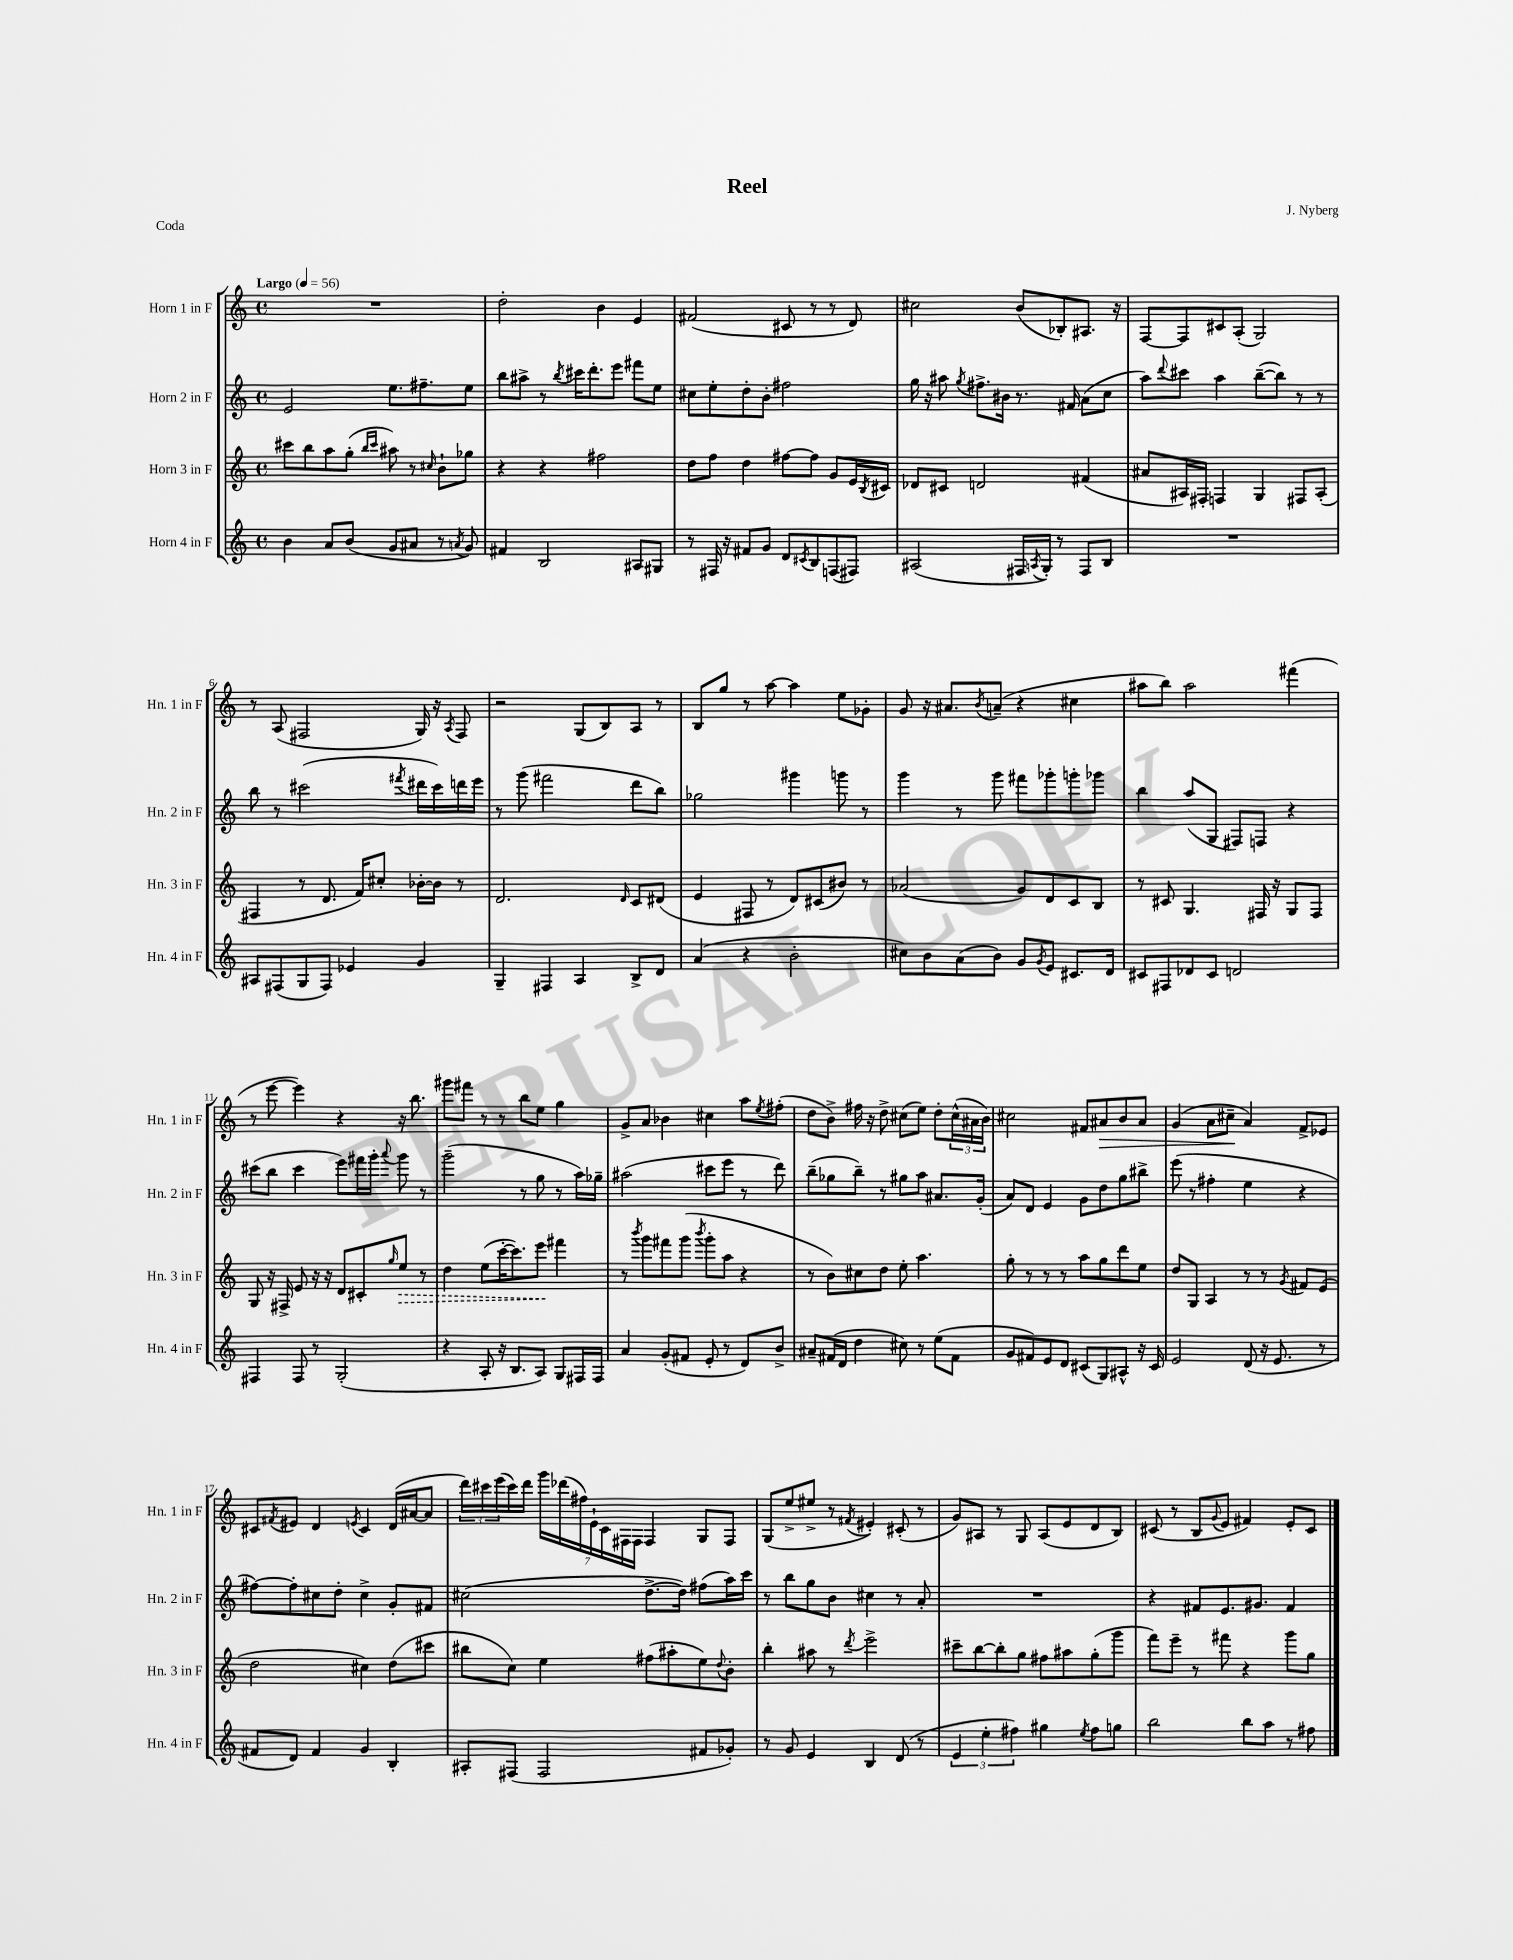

**kern	**kern	**kern	**kern
*staff4	*staff3	*staff2	*staff1
*clefG2	*clefG2	*clefG2	*clefG2
*k[]	*k[]	*k[]	*k[]
*M4/4	*M4/4	*M4/4	*M4/4
*met(c)	*met(c)	*met(c)	*met(c)
*MM56	*MM56	*MM56	*MM56
4b\	8ccc#\L	2e/	1r
.	8bb\	.	.
8a/L	8aa\	.	.
(8b/J	(8gg'\J	.	.
.	16qqbb/LL	.	.
.	16qqccc#/JJ	.	.
8g/L	8aa#\)	8.ee\L	.
8a#/J	8r	.	.
.	.	8.ff#~\	.
.	16qqcc#/	.	.
8r	8b`\L	.	.
8qa/	.	.	.
8g/)	8gg-\J	8ee\J	.
=	=	=	=
4f#/	4r	8bb\L	2dd'\
.	.	8aa#^\J	.
2B/	4r	8r	.
.	.	8qbb/	.
.	.	16ccc#\LK	.
.	.	8.ddd'\	.
.	2ff#\	.	4b\
.	.	8eee\J	.
8A#/L	.	8fff#\L	4e/
8G#/J	.	8ee\J	.
=	=	=	=
8r	8dd\L	8cc#\L	(2f#/
16F#/	8ff\J	8ee'\	.
16r	.	.	.
8f#/L	4dd\	8dd'\	.
8g/J	.	8b'\J	.
8d/L	[8ff#\L	2ff#\	8c#/
8qc#/	.	.	.
8B/	8ff#\]J	.	8r
(8F/	8g/L	.	8r
8F#/J)	16e/L	.	8d/)
.	8qB/	.	.
.	16c#/JJ	.	.
=	=	=	=
(2A#/	8d-/L	16gg\	2cc#\
.	.	16r	.
.	8c#/J	8aa#\	.
.	.	8qgg/	.
.	2d/	8.ff#^\L	.
.	.	16b#\Jk	.
16F#/LL	.	8.r	(8b/L
8qA/	.	.	.
16G'/JJ)	.	.	.
8r	.	.	8B-'/)
.	.	16f#/	.
8F#/L	(4f#/	(8a\L	8.A#/J
8B/J	.	8cc\J	.
.	.	.	16r
=	=	=	=
1r	8a#/L	8aa\L)	[8F/L
.	.	8qqddd/	.
.	16A#/L)	8ccc#\J	8F/]
.	16F#'/JJ	.	.
.	4F/	4aa\	8c#/
.	.	.	(8A'/J
.	4G/	([8bb~\L	2G/)
.	.	8bb\]J)	.
.	8F#/L	8r	.
.	(8A#'/J	8r	.
=	=	=	=
8A#/L	4F#/	8bb\	8r
(8F#/	.	8r	(8A/
8G/	8r	(2ccc#\	2F#/
8F#/J)	8.d/	.	.
4e-/	.	.	.
.	16f/LK)	.	.
.	8cc#'/J	.	.
.	.	8qfff#/	.
4g/	[16b-'\LL	16ddd#\LL	16G/)
.	16b-\]JJ	16ccc#\)	16r
.	.	.	8qA/
.	8r	16ddd\	8F#/
.	.	16eee\JJ	.
=	=	=	=
4G~/	2.d/	8r	2r
.	.	(8ggg\	.
4F#/	.	2fff#\	.
4A/	.	.	(8G/L
.	.	.	8B/)
.	16qqd/	.	.
8B^/L	8c/L	8ddd\L	8A/J
8d/J	(8d#/J	8bb\J)	8r
=	=	=	=
(4a/	4e/	2gg-\	8B/L
.	.	.	8gg/J
4r	8F#/	.	8r
.	8r	.	[8aa\
2b'\	8d/L)	4ggg#\	4aa\]
.	(8c#/	.	.
.	8b#/J)	8ggg\	8ee\L
.	8r	8r	8g-'\J
=	=	=	=
8cc#\L)	(2a-/	4ggg\	8g/
8b\	.	.	16r
.	.	.	8.a#/L
(8a\	.	8r	.
.	.	.	8qb/
8b\J)	.	8ggg\	(8a~/J
8g/L	8g/L)	8fff#\L	4r
8qg/	.	.	.
8e/J	8d/	8ggg-'\	.
8.c#/L	8c/	8ggg'\	4cc#\
.	8B/J	8ggg-\J	.
16d/Jk	.	.	.
=	=	=	=
8c#/L	8r	4bb\	8aa#\L
8F#/	8c#/	.	8bb\J)
8d-/	4.G/	(8aa/L	2aa#\
8c#/J	.	8G/J	.
2d/	.	8F#/L)	.
.	16F#/	8F/J	.
.	16r	.	.
.	8G/L	4r	(4fff#\
.	8F#/J	.	.
=	=	=	=
4F#/	8G/	(8ccc#\L	8r
.	16r	8bb\J	[8eee\
.	16F#^/	.	.
8F#/	8e/	4ccc#\	4eee\])
8r	16r	.	.
.	16r	.	.
(2G'/	8d/L	8eee\L)	4r
.	8c#'/	16fff#\L	.
.	.	16ggg'\JJ	.
.	16qqgg/	8qqaaa/	.
.	8ee/J	8ggg\	16r
.	.	.	8.bb\
.	8r	8r	.
=	=	=	=
4r	4dd\	(2ggg~\	8ggg#\L
.	.	.	8fff#\J
8A'/	(8ee\L	.	8r
16r	[16ccc'\K	.	8r
8.B/L	8.ccc\])	.	.
.	.	8r	8bb\L
8A/J)	8eee\J	8gg\	8ee\J
8G/L	4fff#\	8r	4gg\
16F#/L	.	16aa\LL)	.
16F#/JJ	.	16gg-~\JJ	.
=	=	=	=
4a/	8r	(2aa#\	8g^/L
.	8qbbb/	.	.
.	8ggg\L	.	8a/J
(8g'/L	8fff#\	.	4b-\
8f#/J	(8ggg\J	.	.
.	8qbbb/	.	.
8e'/	8ggg'\L	8ccc#\L	4cc#\
8r	8aa\J	8eee\J	.
8d/L)	4r	8r	8aa\L
.	.	.	8qee/
8b^/J	.	8ddd\)	(8ff#'\J
=	=	=	=
8a#~/L	8r	(8bb~\L	8dd\L
(16f#/L	8b\L)	8gg-\	8b^\J)
16d/JJ	.	.	.
4dd\	8cc#\	8bb~\J)	16ff#\
.	.	.	16r
.	8dd\J	8r	8dd^\
8cc#\)	8ee'\	8gg#\L	(8cc#\L
8r	4.aa\	8aa\J	8ee\J)
(8ee\L	.	8.a#/L	8dd'\L
8f#\J	.	.	(24cc#^^\L
.	.	.	24a#\
.	.	(16g'/Jk	.
.	.	.	24b\JJ)
=	=	=	=
8g/L	8gg'\	8a/L)	2cc#\
8f#/)	8r	8d/J	.
8e/	8r	4e/	.
8d/J	8r	.	.
(8c#/L	8aa\L	8g\L	8f#/L
8G/)	8gg\	8dd\	8a#/
8A#^^/J	8ddd\	8gg\	8b/
16r	8ee\J	8bb#^\J	8a#/J
16c#/	.	.	.
=	=	=	=
2e/	8dd/L	(8eee\	(4g/
.	8G/J	8r	.
.	4A/	4ff#'\	8a\L
.	.	.	8cc#~\J
(8d/	8r	4ee\	4a/)
16r	8r	.	.
8.e/	.	.	.
.	8qg/	.	.
.	8f#/L	4r	8f^/L
8r	(8e/J	.	8e-/J
=	=	=	=
8f#/L	2dd\	[8ff#\L)	8c#/L
.	.	.	8qf#/
8d/J)	.	8ff#'\]	8e#/J
4f#/	.	8cc#\	4d/
.	.	8dd'\J	.
.	.	.	8qe/
4g/	4cc#\)	4cc#^\	4c#/
4B'/	(8dd\L	8g'/L	(16d/LL
.	.	.	[16a#/J
.	8ccc#\J	8f#/J	8a#/]J
=	=	=	=
8A#'/L	8bb#\L	(2cc#\	24ddd\LL)
.	.	.	24ccc#\
.	.	.	(24eee\
(8F#/J	8cc\J)	.	16ccc#\)
.	.	.	16ddd\JJ
2F#/	4ee\	.	28ggg\LL
.	.	.	(28ddd-\
.	.	.	28ff#\)
.	.	.	28e`\
.	.	.	28c\
.	.	.	28F#\
.	.	.	28F#\JJ
.	(8ff#\L	[8.dd^\L	4F#/
.	8aa#'\	.	.
.	.	16dd\]Jk)	.
8f#/L	8ee\)	(8ff#\L	8G/L
.	8qqdd/	.	.
8g-'/J)	8b'\J	16aa\L)	8F#/J
.	.	16ccc\JJ	.
=	=	=	=
8r	4bb'\	8r	(8G/L
8g/	.	8bb\L	8ee^/
4e/	8aa#\	8gg\	8ee#^/J
.	8r	8b\J	8r
.	8qddd/	.	8qf#/
4B/	2eee^\	4cc#\	4e#'/)
(8d/	.	8r	(8c#'/
8r	.	8a'/	8r
=	=	=	=
6e/	8ccc#~\L	1r	8g/L)
.	[8bb\	.	8A#/J
6ee'\	.	.	.
.	8bb'\]	.	8r
6ff#\)	.	.	.
.	8gg\J	.	8G/
4gg#\	8ff#\L	.	(8A#/L
.	8aa#\	.	8e/
8qee/	.	.	.
8ff#\L	(8gg'\	.	8d/
8gg\J	8ggg\J	.	8B/J)
=	=	=	=
2bb\	8fff\L)	4r	(8c#/
.	8eee~\J	.	8r
.	8r	8f#/L	8B/L
.	.	.	8qqg/
.	8fff#\	8.e/	8e/J
8bb\L	4r	.	4f#/)
.	.	8.g#/J	.
8aa\J	.	.	.
8r	8ggg\L	4f#/	8e'/L
8ff#\	8gg\J	.	8c#/J
==	==	==	==
*-	*-	*-	*-
